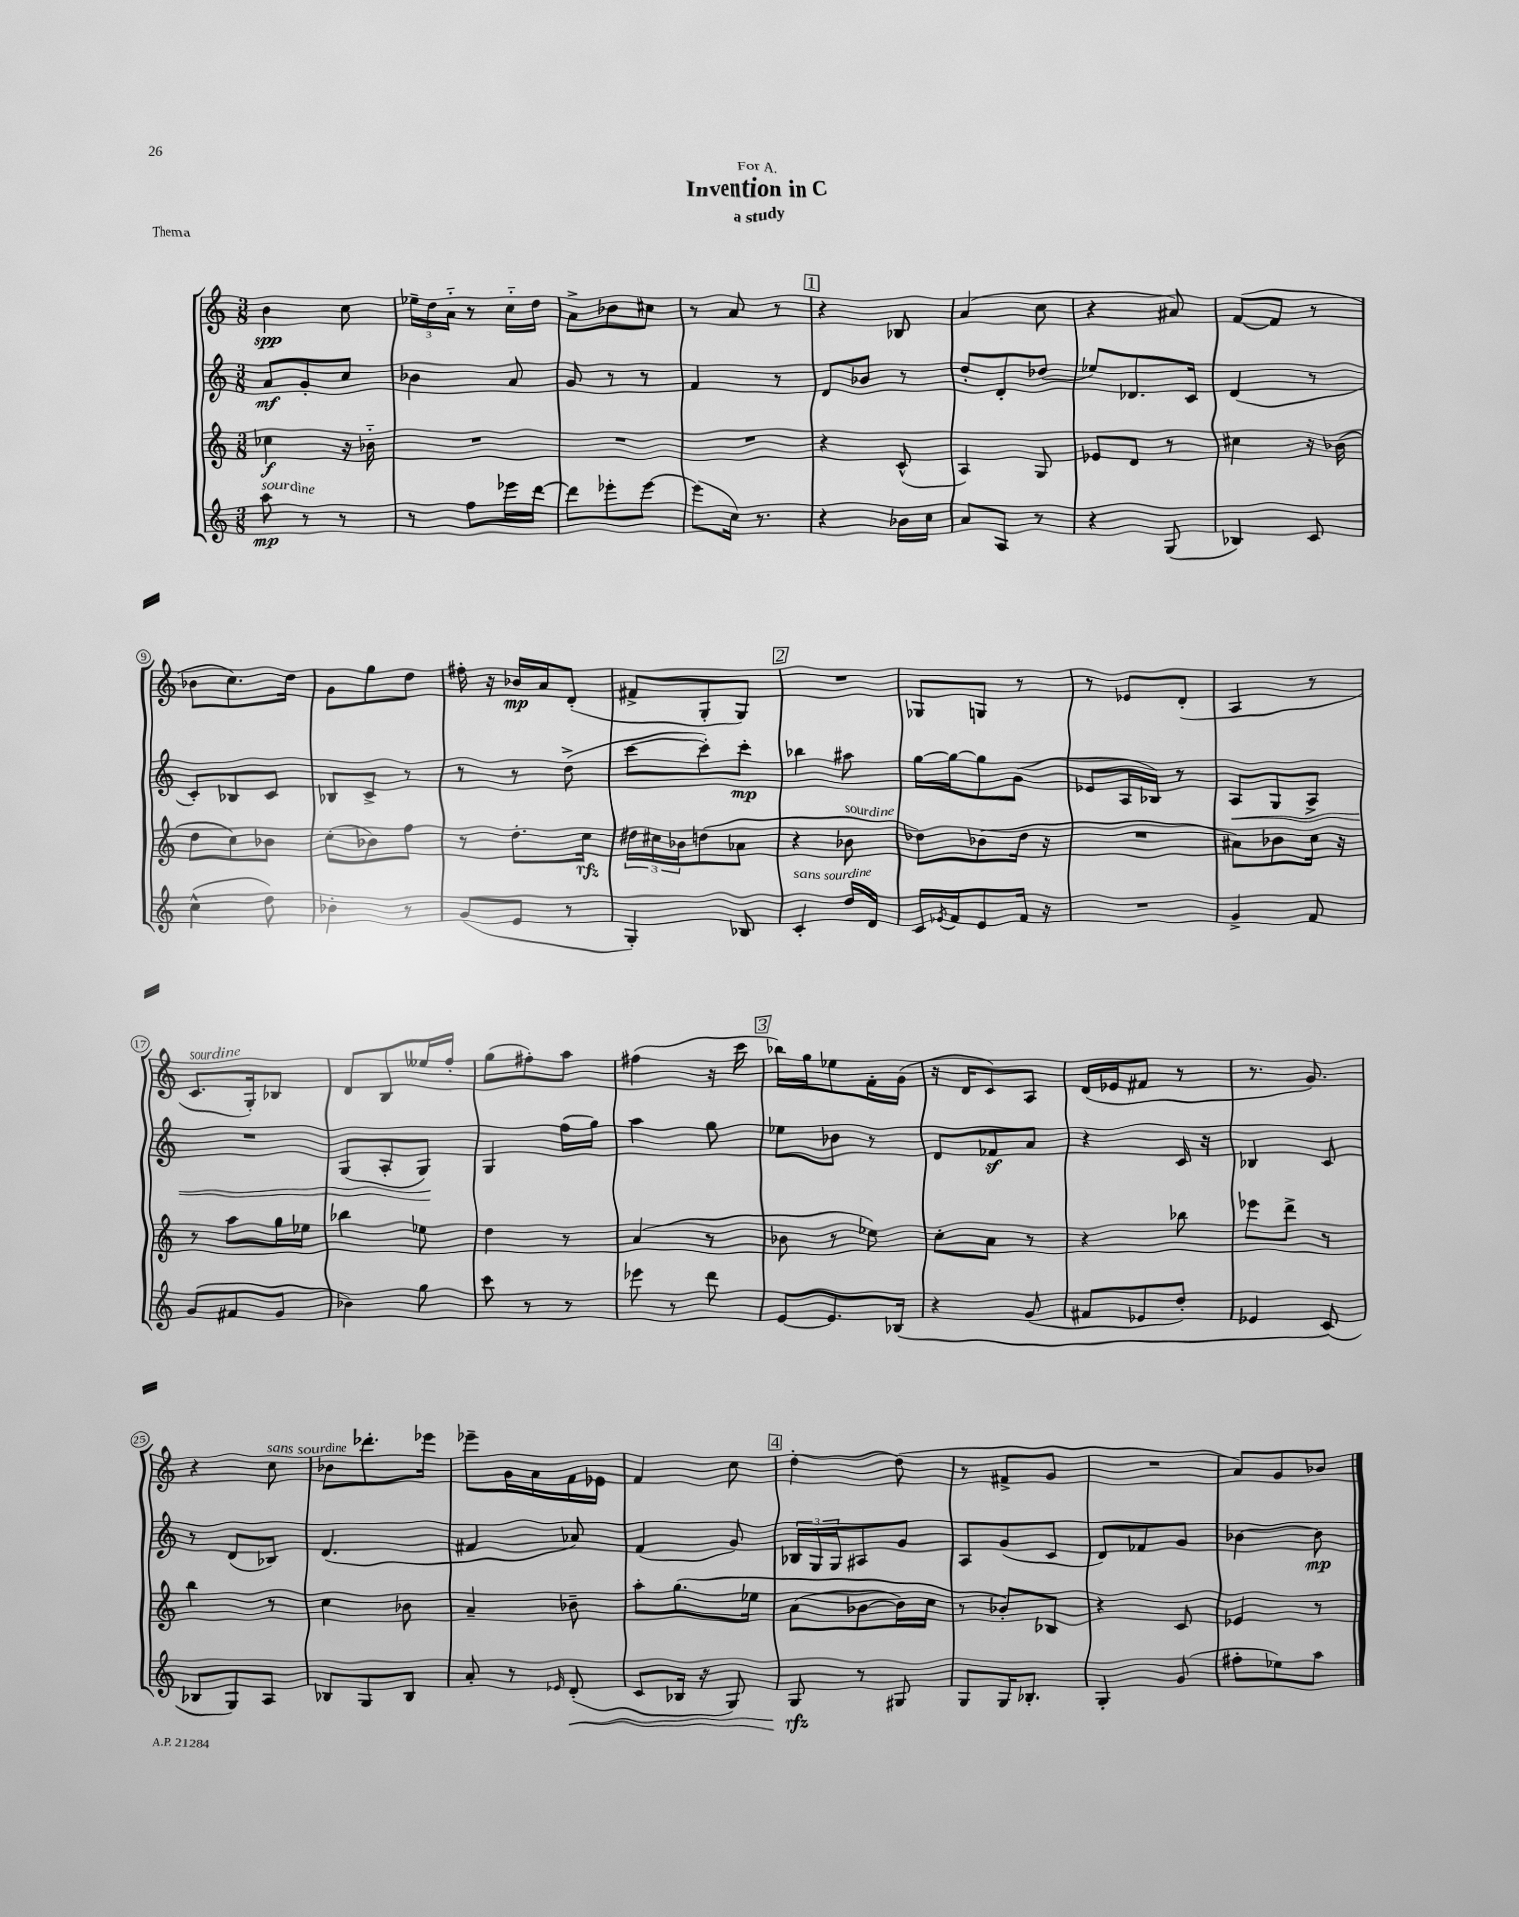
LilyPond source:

\header { title = "Invention in C" subtitle = "a study" dedication = "For A." piece = "Thema" }
<<
\new StaffGroup <<
\new Staff = "s0" {
    \clef treble \key c \major \numericTimeSignature \time 3/8
    b'4\spp c''8 |
    \tuplet 3/2 { ees''16-- d''16 a'16-_ } r8 c''16-_ d''16 |
    a'8-> bes'8 cis''8 |
    r8 a'8 r8 |
    \mark \markup { \box "1" } r4 bes8 |
    a'4( c''8 |
    r4 ais'8) |
    f'8~( f'8 r8 |
    bes'8 c''8.) d''16 |
    g'8 g''8 d''8 |
    fis''16-. r16 bes'16\mp a'16 d'8-.( |
    fis'8-> g8-. g8) |
    \mark \markup { \box "2" } R4. |
    ges8 g8 r8 |
    r8 ees'8 d'8-.( |
    a4 r8 |
    c'8.^\markup { \italic "sourdine" } g16-.) bes8 |
    d'8 b8 eeses''16 f''16-. |
    g''8( fis''8-.) a''8 |
    fis''4( r16 c'''16 |
    \mark \markup { \box "3" } bes''16) g''16 ees''8 f'16-. g'16( |
    r16 d'16 c'8) a8 |
    d'16( ees'16 fis'8 r8 |
    r8. g'8.) |
    r4 c''8^\markup { \italic "sans sourdine" } |
    bes'8 des'''8.-. ees'''16 |
    ees'''8-- g'16 a'16 f'16 ees'16 |
    f'4 c''8 |
    \mark \markup { \box "4" } d''4~-. d''8( |
    r8 fis'8-> g'8 |
    R4. |
    a'8) g'8 bes'8 \bar "|." |
}
\new Staff = "s1" {
    \clef treble \key c \major \numericTimeSignature \time 3/8
    a'8\mf g'8-. c''8 |
    bes'4 a'8 |
    g'8 r8 r8 |
    f'4 r8 |
    \mark \markup { \box "1" } d'8 bes'8 r8 |
    d''8-. d'8-. des''8( |
    ees''8) des'8. c'16 |
    d'4( r8 |
    c'8-.) bes8 c'8 |
    bes8 c'8-> r8 |
    r8 r8 d''8->( |
    c'''8~ c'''8-.) c'''8-.\mp |
    \mark \markup { \box "2" } bes''4 ais''8 |
    g''16~ g''16~ g''8 g'8( |
    ees'8 a16 bes16) r8 |
    a8\< g8 a8-> |
    R4. |
    g8( a8-. g8\!) |
    g4 f''16( g''16) |
    a''4 g''8 |
    \mark \markup { \box "3" } ees''8 bes'8 r8 |
    d'8 fes'8\sf a'8 |
    r4 c'16 r16 |
    bes4 c'8 |
    r8 d'8( bes8) |
    d'4.( |
    fis'4 aes'8) |
    f'4( g'8) |
    \mark \markup { \box "4" } \tuplet 3/2 { bes16 g16 g16 } ais8 g'8 |
    a8 g'8( c'8 |
    d'8) fes'8 g'8 |
    bes'4~ bes'8\mp \bar "|." |
}
\new Staff = "s2" {
    \clef treble \key c \major \numericTimeSignature \time 3/8
    ces''4\f r16 bes'16-_ |
    R4. |
    R4. |
    R4. |
    \mark \markup { \box "1" } r4 c'8-^( |
    a4) g8 |
    ees'8 d'8 r8 |
    cis''4 r16 bes'16( |
    d''8 c''8) bes'8 |
    c''8-.( bes'8) f''8 |
    r8 d''8.-. c''16\rfz |
    \tuplet 3/2 { dis''16 cis''16 bes'16 } d''8( aes'8 |
    \mark \markup { \box "2" } r4 bes'8^\markup { \italic "sourdine" } |
    des''8) bes'8( des''16 r16 |
    R4. |
    ais'8) bes'8 c''16 r16 |
    r8 a''8 g''16 ees''16 |
    bes''4 ees''8 |
    d''4 r8 |
    a'4( r8 |
    \mark \markup { \box "3" } bes'8 r8 ees''8) |
    c''8-. a'8 r8 |
    r4 bes''8 |
    ees'''8 d'''8-> r8 |
    b''4 r8 |
    c''4 bes'8 |
    a'4-- bes'8-- |
    a''8-. g''8.\( ees''16 |
    \mark \markup { \box "4" } a'8( bes'8~ bes'16) c''16 |
    r8 bes'8-.\) bes8 |
    r4 c'8 |
    ees'4 r8 \bar "|." |
}
\new Staff = "s3" {
    \clef treble \key c \major \numericTimeSignature \time 3/8
    a''8\mp^\markup { \italic "sourdine" } r8 r8 |
    r8 f''8 ees'''16 d'''16~ |
    d'''8 ees'''8-. ees'''8~ |
    ees'''8( c''16) r8. |
    \mark \markup { \box "1" } r4 bes'16 c''16 |
    a'8 a8 r8 |
    r4 g8( |
    bes4) c'8 |
    c''4-^( d''8) |
    bes'4-. r8 |
    g'8( e'8 r8 |
    g4-.) bes8 |
    \mark \markup { \box "2" } c'4-.^\markup { \italic "sans sourdine" } d''16 d'16 |
    c'16 \acciaccatura { ees'8 } f'16 ees'8 f'16 r16 |
    R4. |
    g'4-> f'8 |
    g'8( fis'8 g'8 |
    bes'4) g''8 |
    c'''8 r8 r8 |
    ees'''8 r8 d'''8 |
    \mark \markup { \box "3" } e'8~ e'8. bes16\( |
    r4 g'8( |
    fis'8 ees'8 d''8-.) |
    ees'4 c'8(\) |
    bes8 g8) a8 |
    bes8 g8 bes8 |
    a'8-. r8 \grace { ees'16 } d'8-.\<( |
    c'8 bes16 r16 g8) |
    \mark \markup { \box "4" } g8\rfz\! r8 gis8 |
    g8 g16 bes8.-. |
    g4-. g'8( |
    fis''8-. ees''8) a''8 \bar "|." |
}
>>
>>
\layout { \context { \Score \override BarNumber.stencil = #(make-stencil-circler 0.1 0.3 ly:text-interface::print) } }
